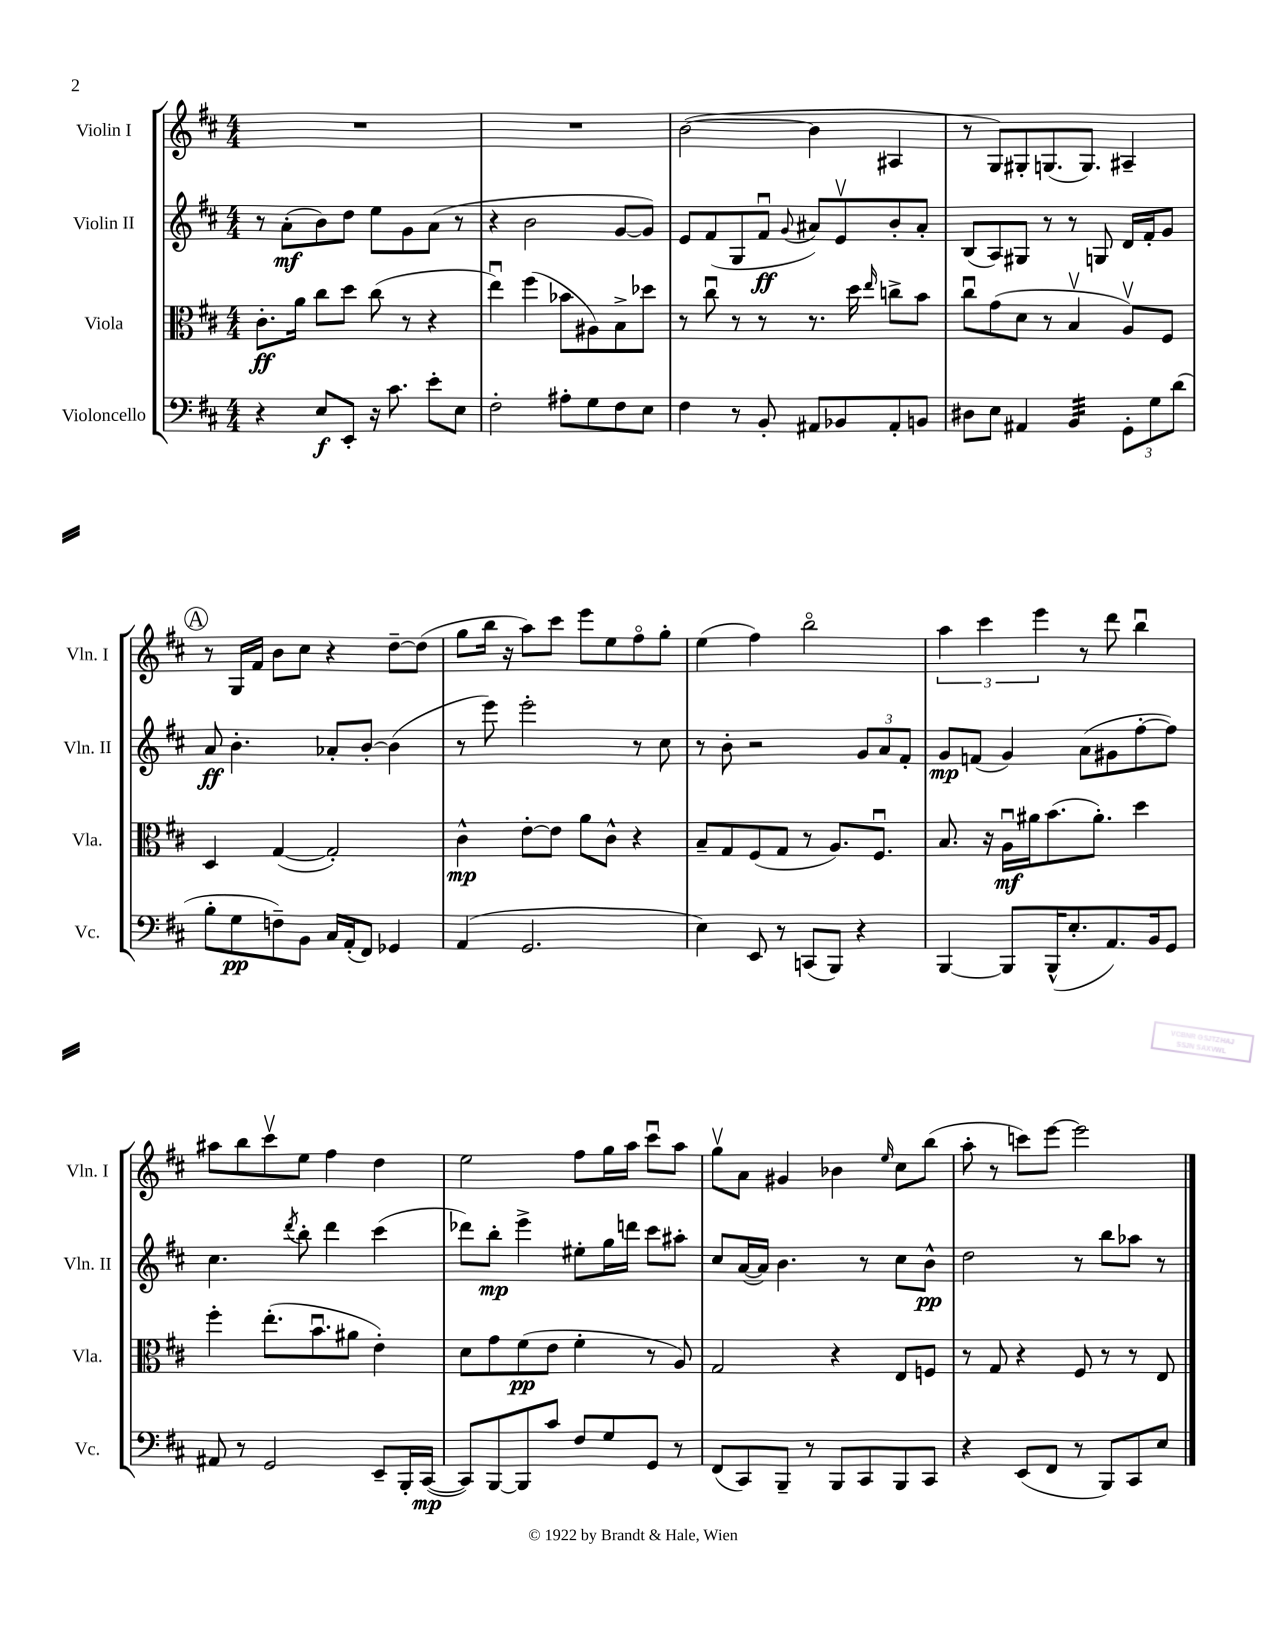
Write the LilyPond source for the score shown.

<<
\new StaffGroup <<
\new Staff = "s0" \with { instrumentName = "Violin I" shortInstrumentName = "Vln. I" } {
    \clef treble \key d \major \numericTimeSignature \time 4/4
    R1 |
    R1 |
    b'2~( b'4 ais4 |
    r8 g8) gis8-. g8.( g8.) ais4-- |
    \mark \markup { \circle "A" } r8 g16 fis'16 b'8 cis''8 r4 d''8~-- d''8( |
    g''8 b''16 r16 a''8) cis'''8 e'''8 e''8 fis''8\flageolet g''8-. |
    e''4( fis''4) b''2\flageolet |
    \tuplet 3/2 { a''4 cis'''4 e'''4 } r8 d'''8 b''4\downbow |
    ais''8 b''8 cis'''8\upbow e''8 fis''4 d''4 |
    e''2 fis''8 g''16 a''16 cis'''8\downbow a''8 |
    g''8\upbow a'8 gis'4 bes'4 \grace { e''16 } cis''8 b''8( |
    a''8-. r8 c'''8) e'''8~ e'''2 \bar "|." |
}
\new Staff = "s1" \with { instrumentName = "Violin II" shortInstrumentName = "Vln. II" } {
    \clef treble \key d \major \numericTimeSignature \time 4/4
    r8 a'8-.\mf( b'8) d''8 e''8 g'8 a'8( r8 |
    r4 b'2 g'8~ g'8) |
    e'8 fis'8( g8 fis'8\downbow\ff \appoggiatura { g'8 } ais'8) e'8\upbow b'8-. ais'8-. |
    b8( a8) gis8 r8 r8 g8 d'16 fis'16-. g'8 |
    \mark \markup { \circle "A" } a'8\ff b'4.-. aes'8-. b'8~-. b'4( |
    r8 e'''8) e'''2-. r8 cis''8 |
    r8 b'8-. r2 \tuplet 3/2 { g'8 a'8 fis'8-. } |
    g'8\mp f'8( g'4) a'8( gis'8 fis''8~-. fis''8) |
    cis''4. \acciaccatura { d'''8 } b''8-. d'''4 cis'''4( |
    des'''8) b''8-.\mp e'''4-> eis''8-. g''16 d'''16 cis'''8 ais''8-. |
    cis''8 a'16~( a'16) b'4. r8 cis''8 b'8-^\pp |
    d''2 r8 b''8 aes''8 r8 \bar "|." |
}
\new Staff = "s2" \with { instrumentName = "Viola" shortInstrumentName = "Vla." } {
    \clef alto \key d \major \numericTimeSignature \time 4/4
    cis'8.-.\ff a'16 cis''8 d''8 cis''8( r8 r4 |
    e''4\downbow) fis''4( bes'8 ais8) b8-> des''8 |
    r8 cis''8\downbow r8 r8 r8. d''16 \grace { e''16 } c''8-> b'8 |
    cis''8\downbow g'8( d'8 r8 b4\upbow a8\upbow) fis8 |
    \mark \markup { \circle "A" } d4 g4~( g2-.) |
    cis'4-^\mp e'8~-. e'8 a'8 cis'8-^ r4 |
    b8-- g8 fis8( g8 r8 a8.) fis8.\downbow |
    b8. r16 a16\downbow\mf ais'16 b'8.( ais'8.-.) d''4 |
    fis''4-. e''8.-.( b'8.\downbow ais'8 e'4-.) |
    d'8 g'8 fis'8\pp( e'8 fis'4-. r8 a8) |
    g2 r4 e8 f8 |
    r8 g8 r4 fis8 r8 r8 e8 \bar "|." |
}
\new Staff = "s3" \with { instrumentName = "Violoncello" shortInstrumentName = "Vc." } {
    \clef bass \key d \major \numericTimeSignature \time 4/4
    r4 e8\f e,8-. r16 cis'8. e'8-. e8 |
    fis2-. ais8-. g8 fis8 e8 |
    fis4 r8 b,8-. ais,8 bes,8 ais,8-. b,8 |
    dis8 e8 ais,4 b,4:32 \tuplet 3/2 { g,8-. g8 d'8( } |
    \mark \markup { \circle "A" } b8-. g8\pp f8--) b,8 cis16 a,16-.( fis,8) ges,4 |
    a,4( g,2. |
    e4) e,8 r8 c,8( b,,8) r4 |
    b,,4~ b,,8 b,,16-^( e8.-. a,8.) b,16 g,8 |
    ais,8 r8 g,2 e,8-- b,,16-. cis,16~\mp( |
    cis,8) b,,8~ b,,8 cis'8 fis8 g8 g,8 r8 |
    fis,8( cis,8) b,,8-- r8 b,,8 cis,8 b,,8 cis,8 |
    r4 e,8( fis,8 r8 b,,8) cis,8 e8 \bar "|." |
}
>>
>>
\layout { \context { \Score \remove "Bar_number_engraver" } }
